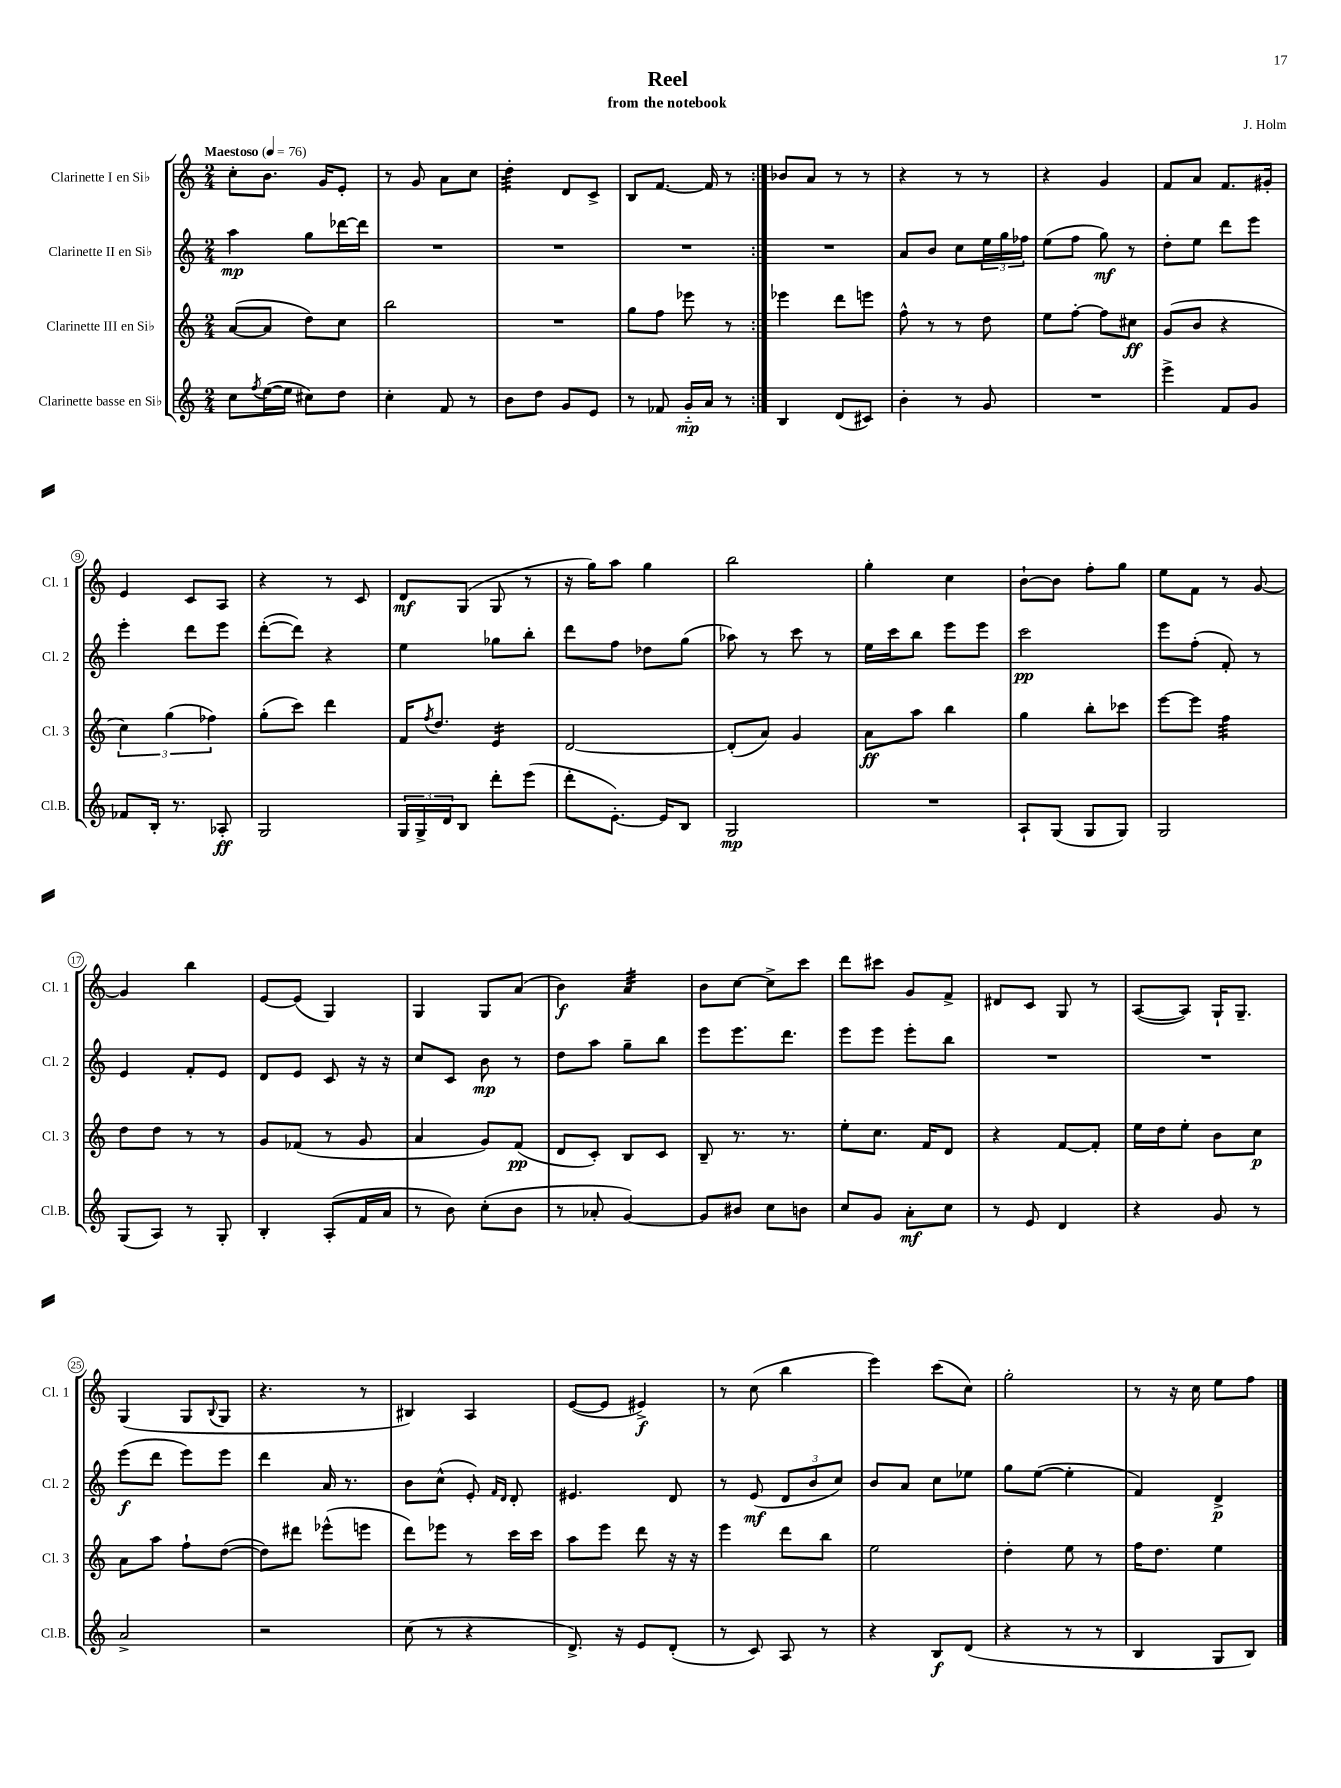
\header { title = "Reel" composer = "J. Holm" subtitle = "from the notebook" }
<<
\new StaffGroup <<
\new Staff = "s0" \with { instrumentName = "Clarinette I en Sib" shortInstrumentName = "Cl. 1" } {
    \clef treble \key c \major \numericTimeSignature \time 2/4 \tempo "Maestoso" 4 = 76
    \repeat volta 2 { c''8-. b'8. g'16 e'8-. |
    r8 g'8 a'8 c''8 |
    d''4:32-. d'8 c'8-> |
    b8 f'8.~ f'16 r8 | }
    bes'8 a'8 r8 r8 |
    r4 r8 r8 |
    r4 g'4 |
    f'8 a'8 f'8. gis'16-. |
    e'4 c'8 a8 |
    r4 r8 c'8 |
    d'8\mf g8( g8 r8 |
    r16 g''16) a''8 g''4 |
    b''2 |
    g''4-. c''4 |
    b'8~-! b'8 f''8-. g''8 |
    e''8 f'8 r8 g'8~ |
    g'4 b''4 |
    e'8~ e'8( g4) |
    g4 g8 a'8( |
    b'4\f) a'4:32 |
    b'8 c''8~ c''8-> c'''8 |
    d'''8 cis'''8 g'8 f'8-> |
    dis'8 c'8 g8 r8 |
    a8~( a8) g16-! g8.-- |
    g4( g8 \appoggiatura { b8 } g8 |
    r4. r8 |
    bis4) a4 |
    e'8~( e'8 eis'4->\f) |
    r8 c''8( b''4 |
    e'''4) c'''8( c''8) |
    g''2-. |
    r8 r16 c''16 e''8 f''8 \bar "|." |
}
\new Staff = "s1" \with { instrumentName = "Clarinette II en Sib" shortInstrumentName = "Cl. 2" } {
    \clef treble \key c \major \numericTimeSignature \time 2/4
    \repeat volta 2 { a''4\mp g''8 des'''16~ des'''16 |
    R2 |
    R2 |
    R2 | }
    R2 |
    a'8 b'8 c''8 \tuplet 3/2 { e''16 g''16 fes''16 } |
    e''8( f''8 g''8\mf) r8 |
    d''8-. e''8 d'''8 e'''8 |
    e'''4-. d'''8 e'''8 |
    d'''8~-.( d'''8) r4 |
    e''4 ges''8 b''8-. |
    d'''8 f''8 des''8 g''8( |
    aes''8) r8 c'''8 r8 |
    e''16 c'''16 b''8 e'''8 e'''8 |
    c'''2\pp |
    e'''8 f''8-.( f'8-.) r8 |
    e'4 f'8-. e'8 |
    d'8 e'8 c'8 r16 r16 |
    c''8 c'8 b'8\mp r8 |
    d''8 a''8 g''8-- b''8 |
    e'''8 e'''8. d'''8. |
    e'''8 e'''8 e'''8-. b''8 |
    R2 |
    R2 |
    e'''8\f( d'''8 e'''8) e'''8 |
    d'''4 a'16 r8. |
    b'8 c''8-^( e'8-.) \grace { f'16 d'16 } d'8-. |
    eis'4. d'8 |
    r8 e'8\mf( \tuplet 3/2 { d'8 b'8 c''8) } |
    b'8 a'8 c''8 ees''8 |
    g''8 e''8~( e''4-. |
    f'4) d'4->\p \bar "|." |
}
\new Staff = "s2" \with { instrumentName = "Clarinette III en Sib" shortInstrumentName = "Cl. 3" } {
    \clef treble \key c \major \numericTimeSignature \time 2/4
    \repeat volta 2 { a'8~( a'8 d''8) c''8 |
    b''2 |
    R2 |
    g''8 f''8 ees'''8 r8 | }
    ees'''4 d'''8 e'''8 |
    f''8-^ r8 r8 d''8 |
    e''8 f''8~-. f''8 cis''8\ff |
    g'8( b'8 r4 |
    \tuplet 3/2 { c''4) g''4( fes''4) } |
    g''8-.( c'''8) d'''4 |
    f'16 \acciaccatura { f''8 } d''8. e'4:16 |
    d'2~ |
    d'8-.( a'8) g'4 |
    a'8\ff a''8 b''4 |
    g''4 b''8-. ces'''8 |
    e'''8~ e'''8 f''4:32 |
    d''8 d''8 r8 r8 |
    g'8 fes'8( r8 g'8 |
    a'4 g'8) f'8\pp( |
    d'8 c'8-.) b8 c'8 |
    b8-- r8. r8. |
    e''8-. c''8. f'16 d'8 |
    r4 f'8~ f'8-. |
    e''16 d''16 e''8-. b'8 c''8\p |
    a'8 a''8 f''8-! d''8~( |
    d''8) dis'''8 ees'''8-^( e'''8 |
    d'''8) ees'''8 r8 c'''16 c'''16 |
    a''8 e'''8 d'''8 r16 r16 |
    e'''4 d'''8 b''8 |
    e''2 |
    d''4-. e''8 r8 |
    f''16 d''8. e''4 \bar "|." |
}
\new Staff = "s3" \with { instrumentName = "Clarinette basse en Sib" shortInstrumentName = "Cl.B." } {
    \clef treble \key c \major \numericTimeSignature \time 2/4
    \repeat volta 2 { c''8 \acciaccatura { f''8 } e''16~( e''16 cis''8) d''8 |
    c''4-. f'8 r8 |
    b'8 d''8 g'8 e'8 |
    r8 fes'8 g'16-_\mp a'16 r8 | }
    b4 d'8( cis'8) |
    b'4-. r8 g'8 |
    R2 |
    e'''4-> f'8 g'8 |
    fes'8 b16-. r8. aes8-.\ff |
    g2 |
    \tuplet 3/2 { g16 g16-> d'16 } b8 d'''8-. e'''8( |
    d'''8-. e'8.~-.) e'16 b8 |
    g2\mp |
    R2 |
    a8-! g8( g8 g8) |
    g2 |
    g8( a8) r8 g8-. |
    b4-. a8-.( f'16 a'16 |
    r8 b'8) c''8-.( b'8 |
    r8 aes'8-. g'4~) |
    g'8 bis'8 c''8 b'8 |
    c''8 g'8 a'8-.\mf c''8 |
    r8 e'8 d'4 |
    r4 g'8 r8 |
    a'2-> |
    r2 |
    c''8( r8 r4 |
    d'8.->) r16 e'8 d'8-.( |
    r8 c'8) a8 r8 |
    r4 b8\f d'8( |
    r4 r8 r8 |
    b4 g8 b8) \bar "|." |
}
>>
>>
\layout { \context { \Score \override BarNumber.stencil = #(make-stencil-circler 0.1 0.3 ly:text-interface::print) } }
